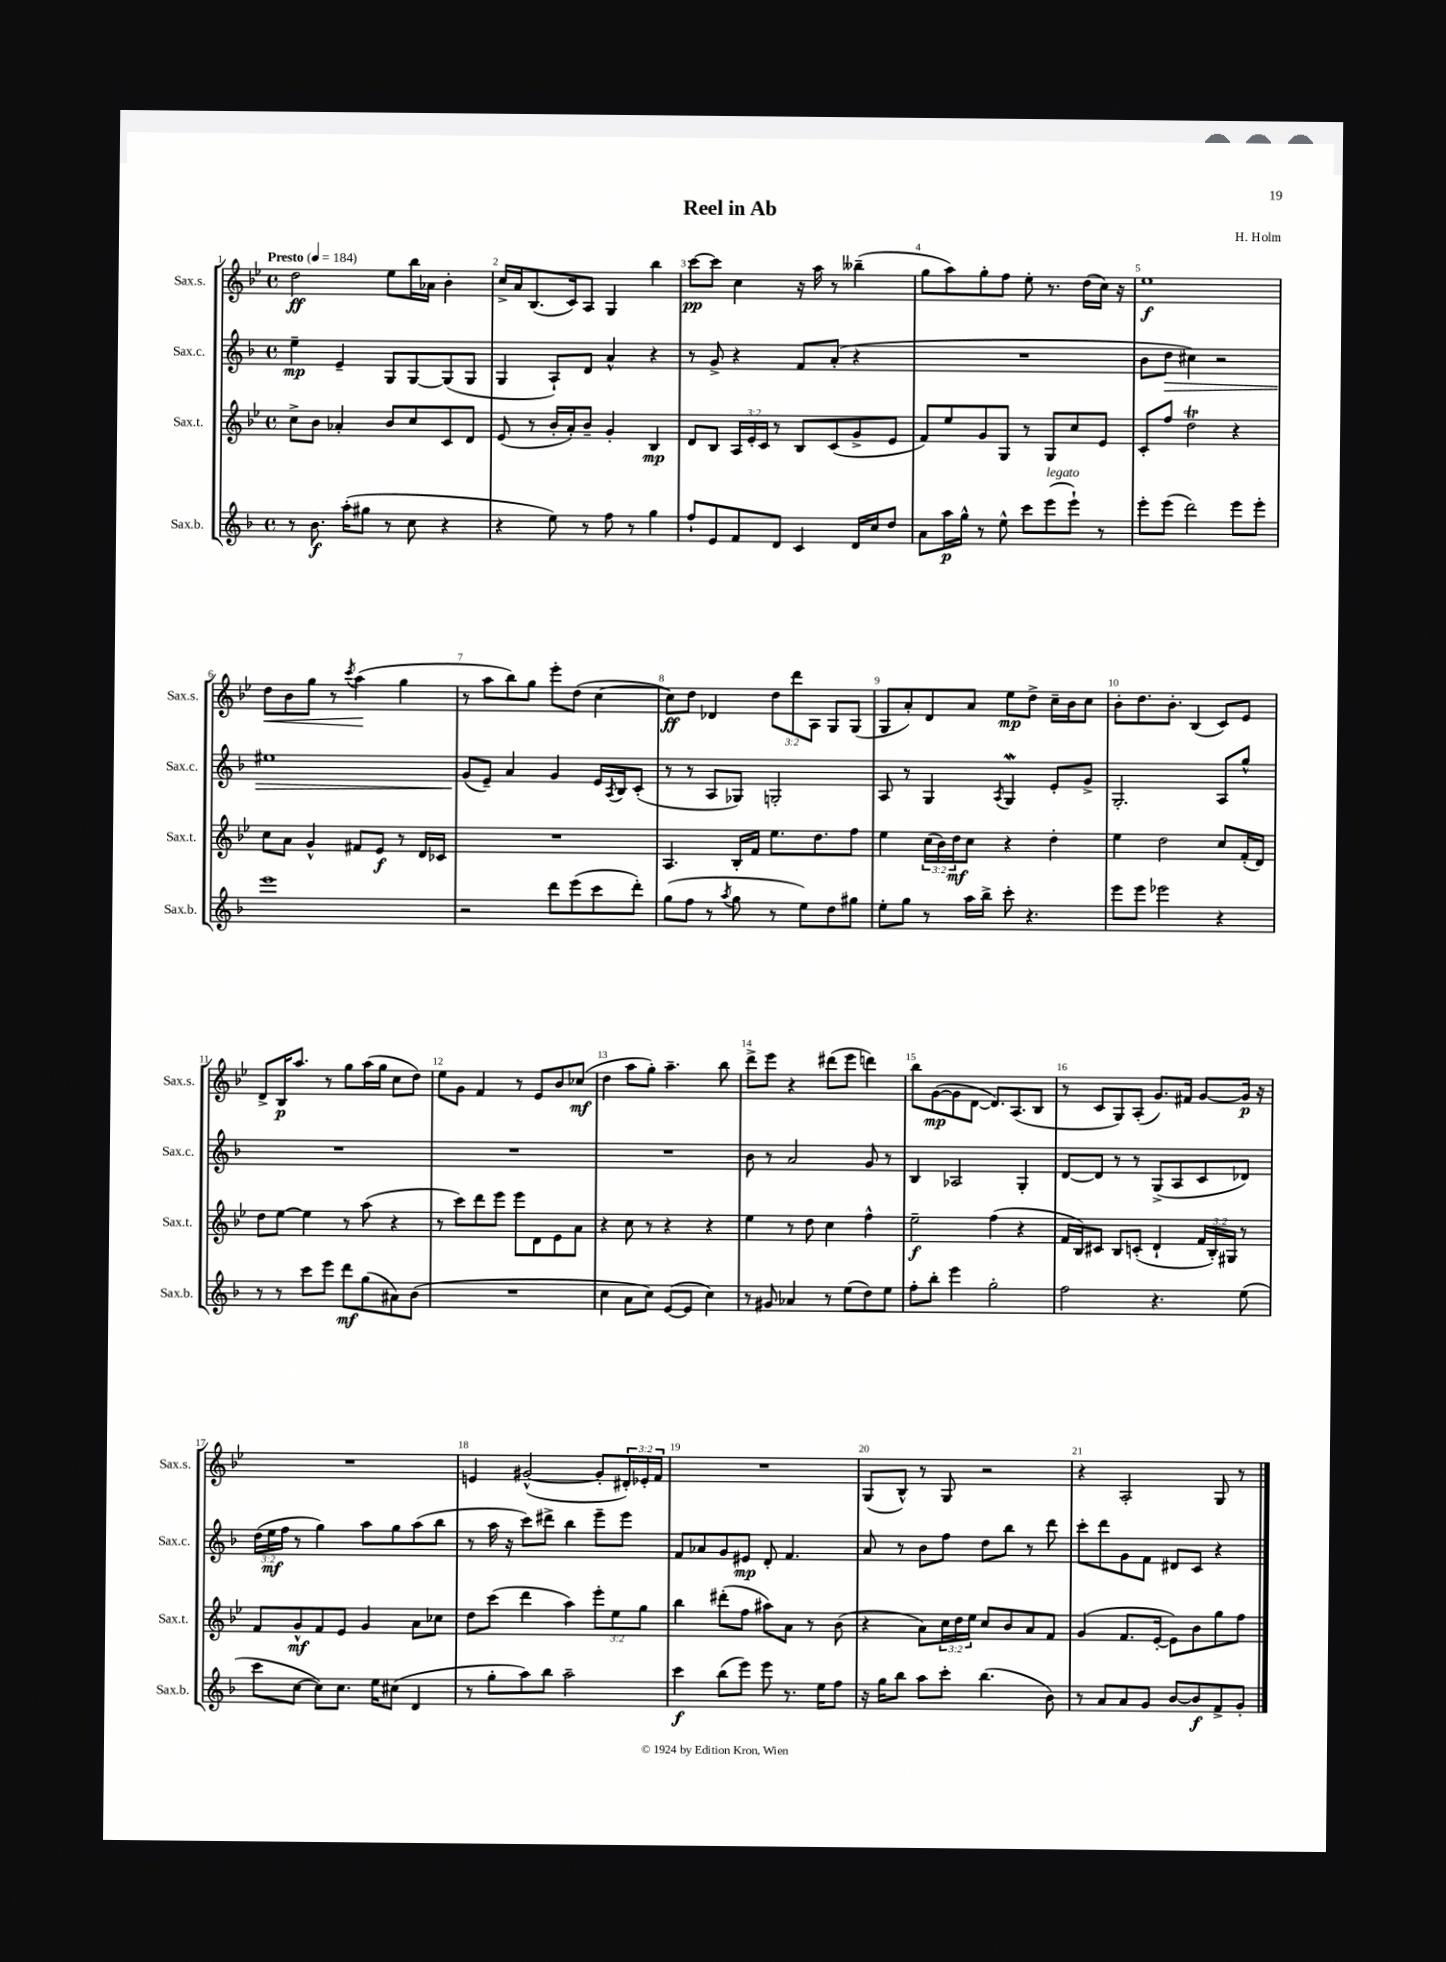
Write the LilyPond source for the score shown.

\header { title = "Reel in Ab" composer = "H. Holm" }
<<
\new StaffGroup <<
\new Staff = "s0" \with { instrumentName = "Sax.s." shortInstrumentName = "Sax.s." } {
    \clef treble \key bes \major \defaultTimeSignature \time 4/4 \override Staff.TupletNumber.text = #tuplet-number::calc-fraction-text \tempo "Presto" 4 = 184
    d''2\ff ees''8 bes''16 aes'16 bes'4-. |
    c''16-> a'16 bes8.( c'16) a8 g4 bes''4 |
    c'''8~\pp c'''8 c''4 r16 a''16 r8 beses''4--( |
    g''8 a''8) g''8-. f''8 ees''8-. r8. d''16( c''16) r16 |
    ees''1\f |
    d''8\< bes'8 g''8 r8 \acciaccatura { c'''8 } a''4\!( g''4 |
    r8 a''8 bes''8) g''8 ees'''8-. d''8( c''4~ |
    c''8\ff) d''8 des'4 \tuplet 3/2 { d''8 d'''8 a8 } g8 g8( |
    g8 a'8-.) d'8 a'8 ees''8\mp d''8-> c''16-- bes'16 c''8 |
    bes'8-. d''8. bes'8.-. bes4( c'8) ees'8 |
    d'8-> bes16\p a''8. r8 g''8 a''16( g''16 c''8 d''8) |
    ees''8 g'8 f'4 r8 ees'8 bes'8 ces''8\mf( |
    d''4 a''8 g''8-.) a''4.-- bes''8 |
    d'''8-> ees'''8 r4 dis'''8( ees'''8 d'''4) |
    bes''8 g'8~\mp( g'8 d'8~ d'8.) a8.( bes8 |
    r8 c'8 g8) a8-.( g'8.) fis'16 g'8~ g'16\p r16 |
    R1 |
    e'4 gis'2~-^( gis'8-. \tuplet 3/2 { dis'16-.) ees'16-. f'16 } |
    R1 |
    g8( bes8-^) r8 g8 r2 |
    r4 a2-. g8 r8 \bar "|." |
}
\new Staff = "s1" \with { instrumentName = "Sax.c." shortInstrumentName = "Sax.c." } {
    \clef treble \key f \major \defaultTimeSignature \time 4/4 \override Staff.TupletNumber.text = #tuplet-number::calc-fraction-text
    e''4--\mp e'4-- g8 g8~ g8( g8 |
    g4 a8-!) d'8 a'4-^ r4 |
    r8 g'8-> r4 f'8 a'8-.( r4 |
    R1 |
    bes'8 d''8\> cis''4) r2 |
    eis''1 |
    g'8\!( e'8--) a'4 g'4 e'16 \acciaccatura { a8 } bes16 c'8-.( |
    r8 r8 a8 ges8) g2-. |
    a8 r8 g4 \acciaccatura { a8 } g4\mordent e'8-. g'8-> |
    g2.-. a8 g''8-^ |
    R1 |
    R1 |
    R1 |
    bes'8 r8 a'2 g'8 r8 |
    bes4 aes2 g4-. |
    d'8~ d'8 r8 r8 g8->( a8 c'8 des'8) |
    \tuplet 3/2 { d''16( e''16\mf f''16 } r8 g''4) a''8 g''8 a''8( bes''8 |
    r8 a''16 r16 c'''8) dis'''8-> bes''4 e'''8-- e'''8 |
    f'8 aes'8 g'8 eis'8\mp d'8-. f'4. |
    a'8 r8 bes'8 f''8 d''8 bes''8 r8 d'''8 |
    c'''8-. d'''8 g'8 f'8 dis'8 c'8 r4 \bar "|." |
}
\new Staff = "s2" \with { instrumentName = "Sax.t." shortInstrumentName = "Sax.t." } {
    \clef treble \key bes \major \defaultTimeSignature \time 4/4 \override Staff.TupletNumber.text = #tuplet-number::calc-fraction-text
    c''8-> bes'8 aes'4-. bes'8 c''8 c'8 d'8 |
    ees'8( r8 bes'16-. a'16-.) bes'8-- g'4-. bes4\mp |
    d'8 bes8 \tuplet 3/2 { a16 ees'16-. c'16 } r8 bes8 c'8( g'8-> ees'8 |
    f'8) ees''8 g'8 g8 r8 g8 c''8 ees'8 |
    c'8-. f''8 d''2\trill r4 |
    c''8 a'8 g'4-^ fis'8 ees'8\f r8 d'16 ces'16 |
    R1 |
    a4. bes16-. f'16 ees''8. d''8. f''8 |
    ees''4 \tuplet 3/2 { c''16( bes'16) d''16\mf } c''8 r4 d''4-. |
    ees''4 d''2 c''8 f'16-.( d'16) |
    d''8 ees''8~ ees''4 r8 a''8( r4 |
    r8 c'''8) d'''8 ees'''8 ees'''8 d'8 ees'8 a'8 |
    r4 c''8 r8 r4 r4 |
    ees''4 r8 d''8 c''4 f''4-^ |
    ees''2--\f f''4( r4 |
    f'16 bes16) cis'8 bes8 c'8-.( d'4-! \tuplet 3/2 { f'16 bes16-.) gis16 } r8 |
    f'8 g'8-^\mf f'8 ees'8 g'4 a'8 ces''8 |
    d''8 c'''8( d'''4 a''4) \tuplet 3/2 { ees'''8-. ees''8 g''8 } |
    bes''4 dis'''8-.( f''8 ais''8) a'8 r8 bes'8( |
    r4 a'8) \tuplet 3/2 { c''16 d''16 ees''16 } c''8 bes'8 a'8 f'8 |
    g'4( f'8. ees'16~-. ees'8) bes'8 g''8 f''8 \bar "|." |
}
\new Staff = "s3" \with { instrumentName = "Sax.b." shortInstrumentName = "Sax.b." } {
    \clef treble \key f \major \defaultTimeSignature \time 4/4
    r8 bes'8.\f a''16-.( gis''8 r8 c''8 r4 |
    r4 e''8) r8 f''8 r8 g''4 |
    f''8-! e'8 f'8 d'8 c'4 d'16 c''16 d''8 |
    a'8 a''16\p g''16-^ r8 e''8-^ c'''8 e'''8^\markup { \italic "legato" }( e'''8-!) r8 |
    e'''8-. e'''8( d'''2) e'''8 e'''8-. |
    e'''1 |
    r2 d'''8 e'''8( c'''8 d'''8-.) |
    g''8( f''8 r8 \acciaccatura { a''8 } g''8 r8 e''8) d''8 gis''8 |
    e''8-. g''8 r8 a''16 bes''16-> c'''8-. r4. |
    e'''8 e'''8 ees'''2 r4 |
    r8 r8 c'''8 e'''8 d'''8\mf g''8( ais'8) bes'8( |
    R1 |
    c''4 a'8 c''8) e'8~( e'8 c''4) |
    r8 gis'8 aes'4 r8 e''8( d''8) e''8 |
    f''8-. bes''8-. e'''4 g''2-. |
    f''2 r4. e''8( |
    c'''8 c''8~ c''8) c''8. e''16 cis''8( d'4 |
    r8 g''8-. a''8) bes''8 a''2-- |
    c'''4\f bes''8( e'''8) e'''8 r8. e''16 f''8 |
    r16 g''16 bes''8 a''8 c'''8-. bes''4.( bes'8) |
    r8 a'8 a'8 g'8 bes'8~ bes'8\f f'8-> g'8-. \bar "|." |
}
>>
>>
\layout { \context { \Score \override BarNumber.break-visibility = ##(#f #t #t) barNumberVisibility = #all-bar-numbers-visible } }
